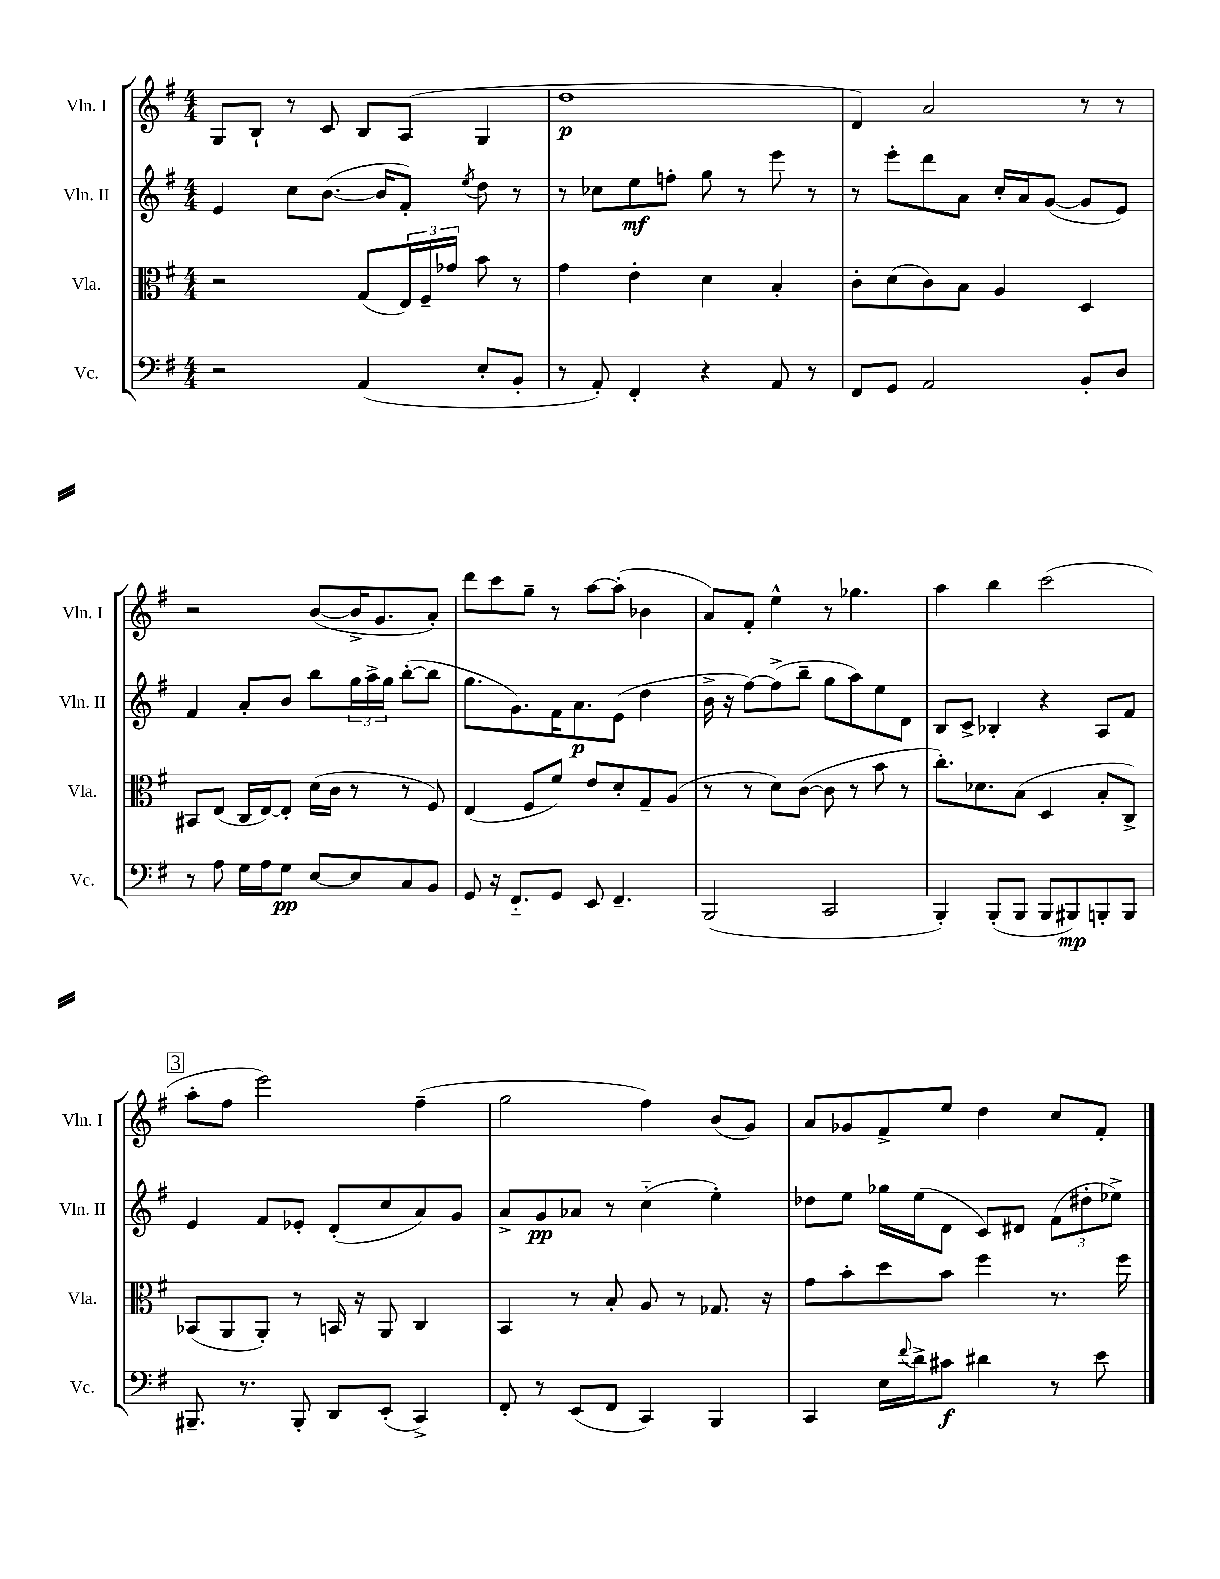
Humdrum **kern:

**kern	**kern	**kern	**kern
*staff4	*staff3	*staff2	*staff1
*clefF4	*clefC3	*clefG2	*clefG2
*k[f#]	*k[f#]	*k[f#]	*k[f#]
*M4/4	*M4/4	*M4/4	*M4/4
2r	2r	4e	8G
.	.	.	8B`
.	.	8cc	8r
.	.	([8.b	8c
(4AA	(8G	.	8B
.	.	16b]	.
.	24E)	8f#')	(8A
.	24F#~	.	.
.	24g-	.	.
.	.	8qee	.
8E'	8b	8dd	4G
8BB'	8r	8r	.
=	=	=	=
8r	4g	8r	1dd
8AA')	.	8cc-	.
4FF#'	4e'	8ee	.
.	.	8ff'	.
4r	4d	8gg	.
.	.	8r	.
8AA	4B'	8eee	.
8r	.	8r	.
=	=	=	=
8FF#	8c'	8r	4d)
8GG	(8d	8eee'	.
2AA	8c)	8ddd	2a
.	8B	8a	.
.	4A	16cc'	.
.	.	16a	.
.	.	([8g	.
8BB'	4D	8g]	8r
8D	.	8e)	8r
=	=	=	=
8r	8BB#	4f#	2r
8A	(8E	.	.
16G	16C	8a'	.
16A	[16E)	.	.
8G	8E']	8b	.
[8E	(16d	8bb	([8b
.	16c	.	.
8E]	8r	24gg	16b^]
.	.	24aa^	.
.	.	.	8.g
.	.	24gg	.
8C	8r	([8bb'	.
8BB	8F#)	8bb]	8a')
=	=	=	=
8GG	(4E	8.gg	8ddd
16r	.	.	8ccc
8.FF#'~	.	8.g)	.
.	8F#	.	8gg~
8GG	8f#)	16f#	8r
.	.	8.a	.
8EE	8e	.	[8aa
4.FF#~	8d'	(8e	(8aa']
.	8G~	4dd	4b-
.	(8A	.	.
=	=	=	=
(2BBB	8r	16b^	8a)
.	.	16r	.
.	8r	[8ff#)	8f#'
.	8d)	(8ff#^]	4ee^^
.	([8c	8bb~	.
2CC	8c]	8gg	8r
.	8r	8aa)	4.gg-
.	8b	8ee	.
.	8r	8d	.
=	=	=	=
4BBB')	8.cc')	8B	4aa
.	.	8c^	.
.	8.d-	.	.
(8BBB'	.	4B-'	4bb
8BBB	(8B	.	.
8BBB	4D	4r	(2ccc
8BBB#)	.	.	.
8BBB'	8B'	8A	.
8BBB	8C^)	8f#	.
=	=	=	=
8.BBB#~	(8BB-	4e	8aa'
.	8AA	.	8ff#
8.r	.	.	.
.	8AA')	8f#	2eee)
8BBB#'	8r	8e-'	.
8DD	16BB	(8d'	.
.	16r	.	.
(8EE'	8AA	8cc	.
4CC^)	4C	8a)	(4ff#~
.	.	8g	.
=	=	=	=
8FF#'	4BB	8a^	2gg
8r	.	8g	.
(8EE	8r	8a-	.
8FF#	8B'	8r	.
4CC)	8A	(4cc'~	4ff#)
.	8r	.	.
4BBB	8.G-	4ee')	(8b
.	.	.	8g)
.	16r	.	.
=	=	=	=
4CC	8g	8dd-	8a
.	8b'	8ee	8g-
16E	8dd	16gg-	8f#^
8qqf#	.	.	.
16d^	.	(16ee	.
8c#	8b	8d	8ee
4d#	4ff#	8c)	4dd
.	.	8d#	.
8r	8.r	(12f#	8cc
.	.	12dd#'	.
8e	.	.	8f#'
.	.	12ee-^)	.
.	16ff#	.	.
==	==	==	==
*-	*-	*-	*-
